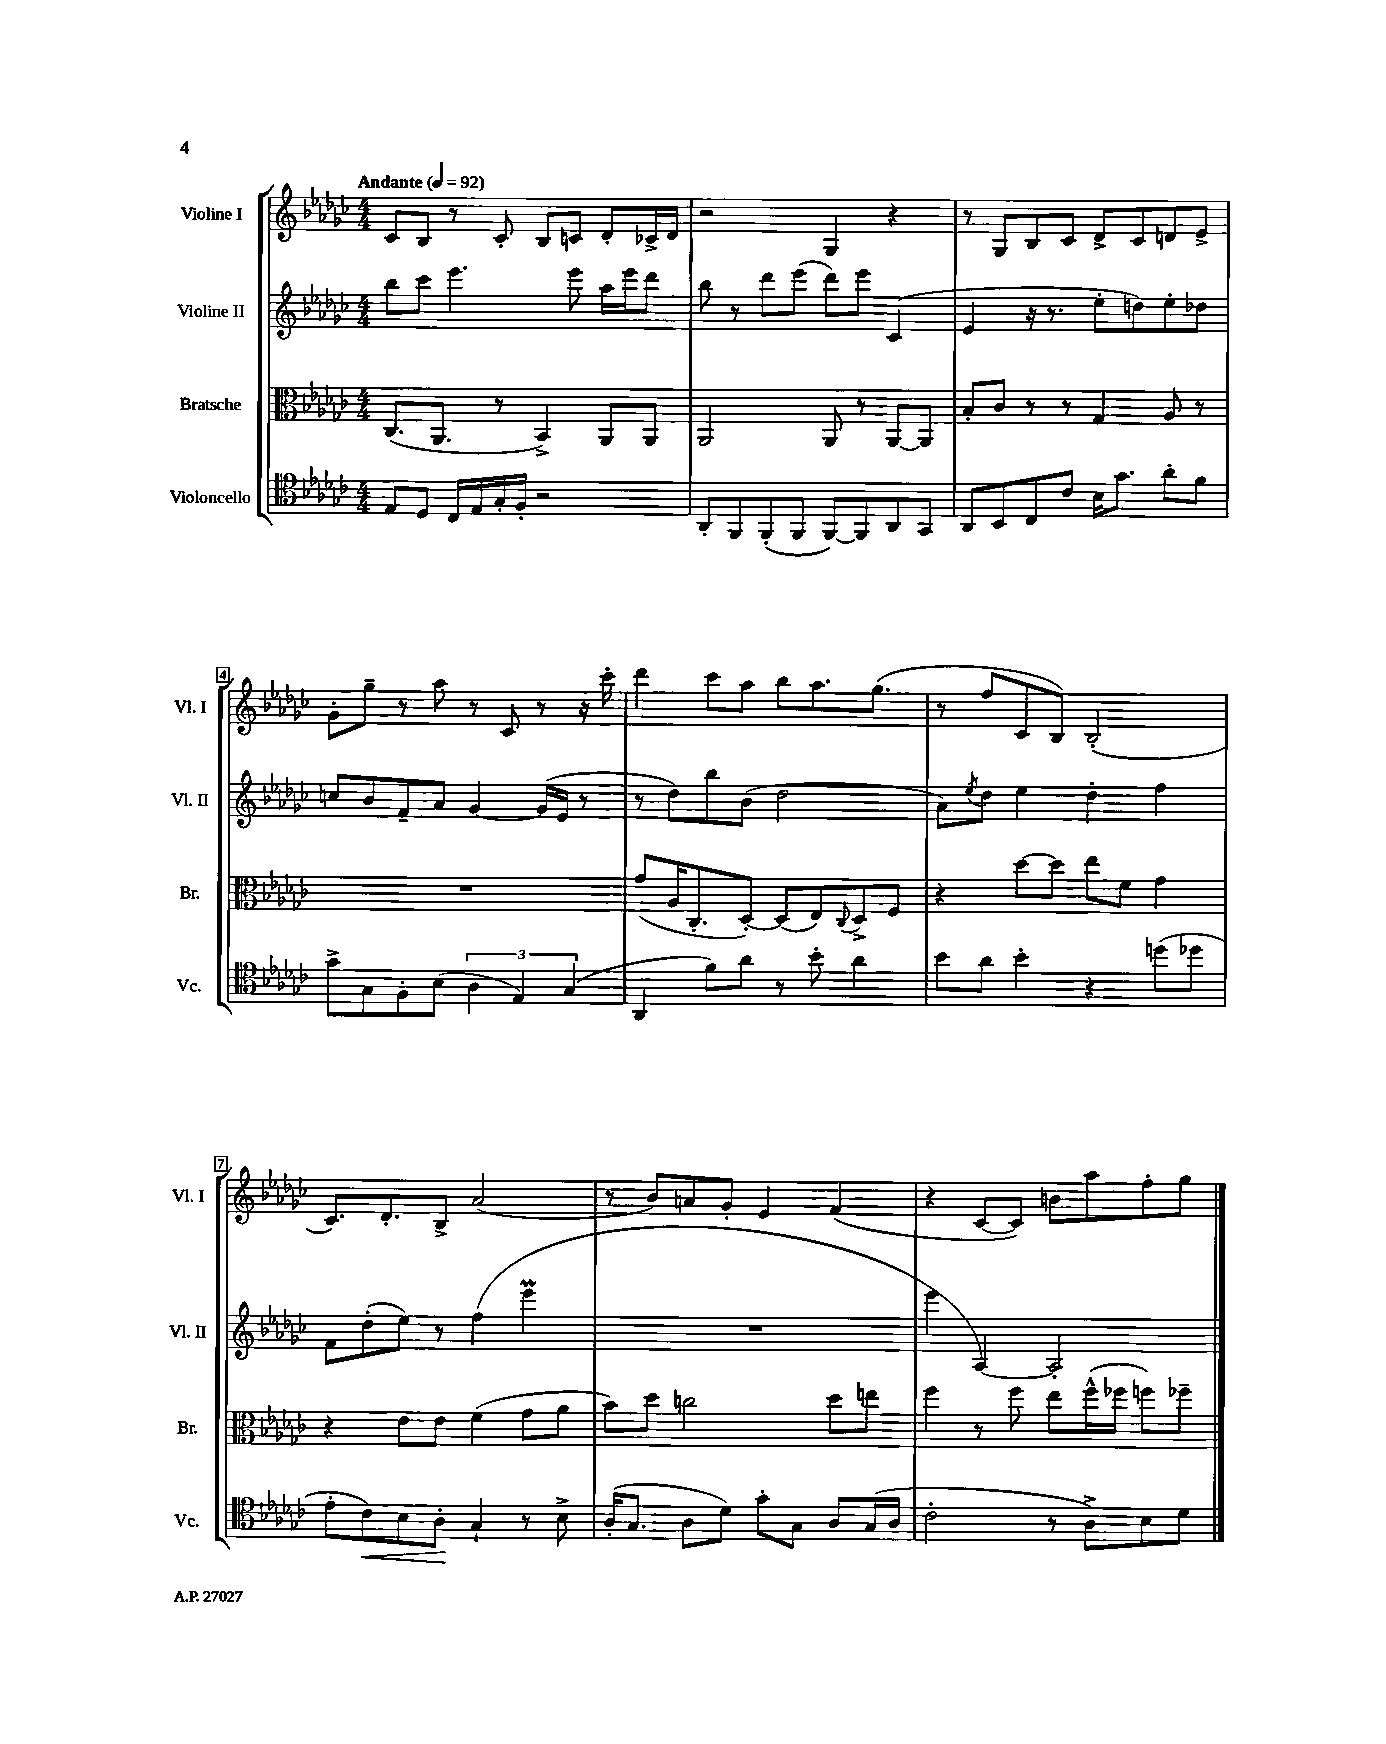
<<
\new StaffGroup <<
\new Staff = "s0" \with { instrumentName = "Violine I" shortInstrumentName = "Vl. I" } {
    \clef treble \key ges \major \numericTimeSignature \time 4/4 \tempo "Andante" 4 = 92
    ces'8 bes8 r8 ces'8-. bes8 c'8 des'8-. ces'16-> des'16 |
    r2 ges4 r4 |
    r8 ges8 bes8 ces'8 des'8-> ces'8 d'8 ees'8-> |
    ges'8-. ges''8-- r8 aes''8 r8 ces'8 r8 r16 ces'''16-. |
    des'''4 ces'''8 aes''8 bes''8 aes''8. ges''8.( |
    r8 f''8 ces'8 bes8) bes2-.( |
    ces'8.) des'8.-. bes8-> aes'2( |
    r8 bes'8) a'8 ges'8-. ees'4 f'4( |
    r4 ces'8~ ces'8) b'8 aes''8 f''8-. ges''8 \bar "|." |
}
\new Staff = "s1" \with { instrumentName = "Violine II" shortInstrumentName = "Vl. II" } {
    \clef treble \key ges \major \numericTimeSignature \time 4/4
    bes''8 ces'''8 ees'''4. ees'''8 aes''16 ees'''16 des'''8 |
    bes''8 r8 des'''8 ees'''8( des'''8) ees'''8 ces'4( |
    ees'4 r16 r8. ees''8-. d''8) ees''8-. des''8 |
    c''8 bes'8 f'8-- aes'8 ges'4~ ges'16( ees'16 r8 |
    r8 des''8) bes''8 bes'8( des''2 |
    aes'8) \acciaccatura { ees''8 } des''8 ees''4 des''4-. f''4 |
    f'8 des''8-.( ees''8) r8 f''4( ees'''4\prall |
    R1 |
    ees'''4 aes4~) aes2-. \bar "|." |
}
\new Staff = "s2" \with { instrumentName = "Bratsche" shortInstrumentName = "Br." } {
    \clef alto \key ges \major \numericTimeSignature \time 4/4
    ces8.( aes,8. r8 bes,4->) aes,8 aes,8 |
    aes,2 aes,8 r8 aes,8~ aes,8 |
    bes8-. ces'8 r8 r8 ges4 aes8 r8 |
    R1 |
    ges'8( aes16 ces8.-. des8~-.) des8( ees8) \appoggiatura { ces8 } des8-> f8 |
    r4 des''8~ des''8 ees''8 f'8 ges'4 |
    r4 ees'8 ees'8 f'4( ges'8 aes'8 |
    bes'8) des''8 c''2 des''8 e''8 |
    f''4 r8 f''8 ees''8 f''16-^( fes''16 f''8) fes''8-- \bar "|." |
}
\new Staff = "s3" \with { instrumentName = "Violoncello" shortInstrumentName = "Vc." } {
    \clef tenor \key ges \major \numericTimeSignature \time 4/4
    ees8 des8 ces16 ees16 ges16-. f16-. r2 |
    aes,8-. f,8 f,8-.( f,8 f,8~) f,8 aes,8 ges,8 |
    aes,8 bes,8 ces8 ces'8 bes16 ges'8. aes'8-. f'8 |
    ges'8-> ges8 f8-. bes8( \tuplet 3/2 { aes4 ees4) ges4( } |
    aes,4 f'8) aes'8 r8 bes'8-. aes'4 |
    bes'8 aes'8 bes'4-. r4 d''8( des''8 |
    ees'8-. ces'8\<) bes8 aes8-.\! ges4-! r8 bes8-> |
    aes16-.( ges8. aes8 des'8) ges'8-. ges8 aes8 ges16( aes16 |
    ces'2-. r8 aes8->) bes8 des'8 \bar "|." |
}
>>
>>
\layout { \context { \Score \override BarNumber.stencil = #(make-stencil-boxer 0.1 0.3 ly:text-interface::print) } }
